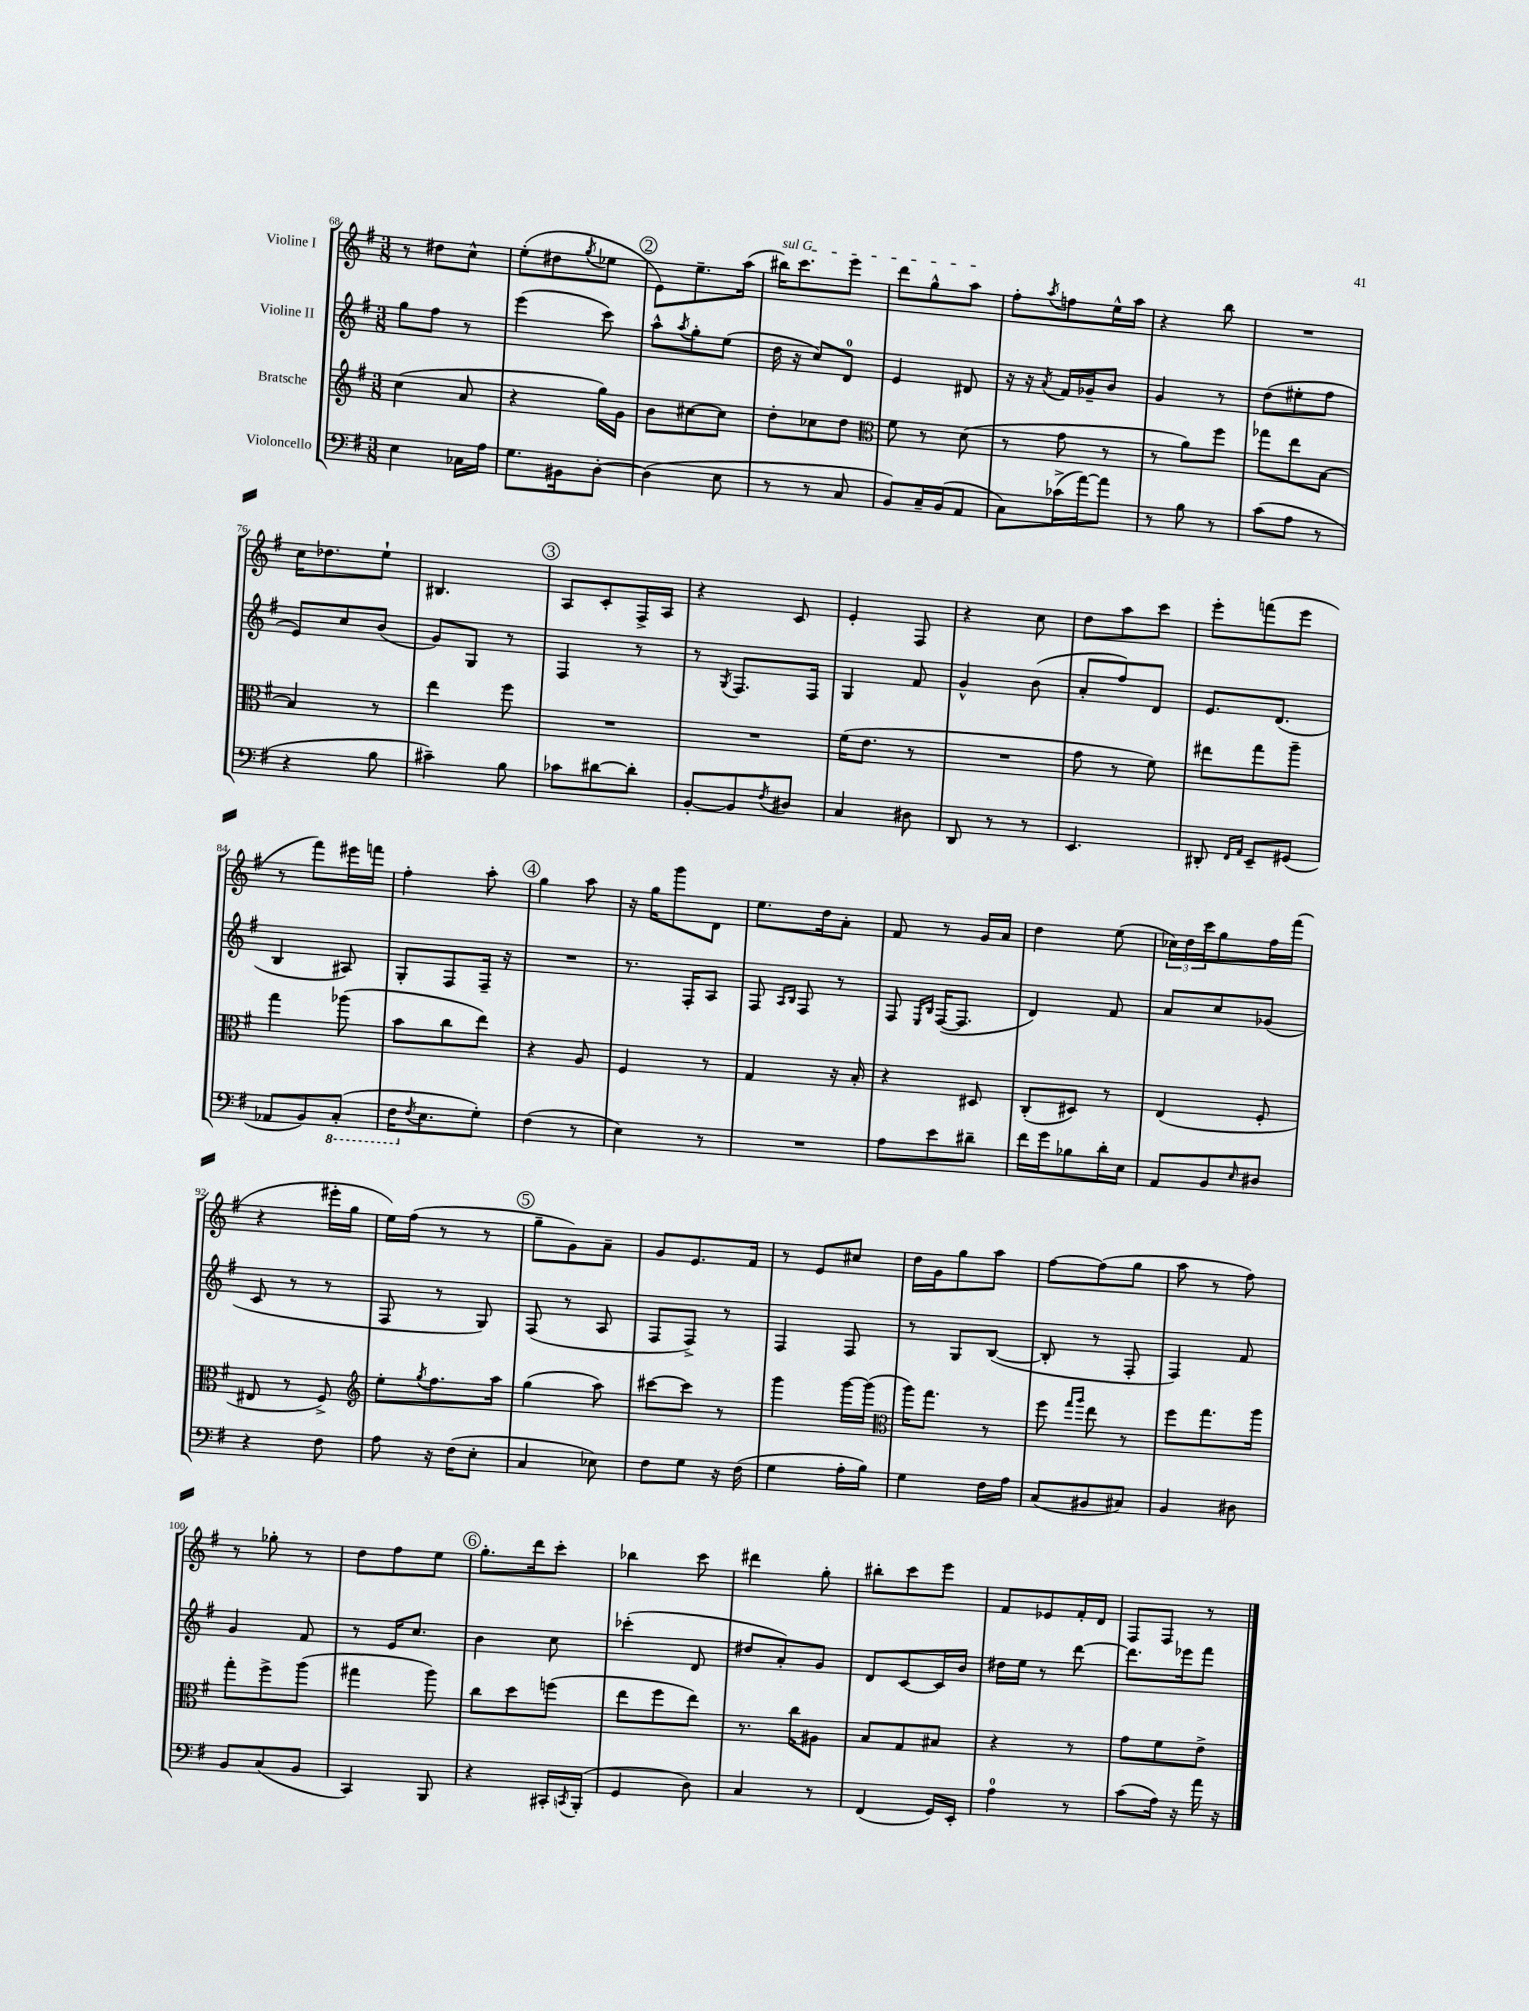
<<
\new StaffGroup <<
\new Staff = "s0" \with { instrumentName = "Violine I" } {
    \clef treble \key g \major \numericTimeSignature \time 3/8
    r8 dis''8 c''8-^ |
    e''8-.( dis''8 \acciaccatura { g''8 } ees''8 |
    \mark \markup { \circle "2" } e'8) e''8.-- a''16( |
    \once \override TextSpanner.bound-details.left.text = \markup { \italic "sul G" } bis''16\startTextSpan) c'''8. e'''8 |
    d'''8 g''8-^ a''8\stopTextSpan |
    fis''8-. \acciaccatura { a''8 } f''8 e''16-^ a''16 |
    r4 b''8 |
    R4. |
    c''16 des''8. e''8-! |
    bis4. |
    \mark \markup { \circle "3" } a8 c'8-. fis16-> a16 |
    r4 c'8 |
    e'4-. fis8 |
    r4 c''8 |
    d''8 a''8 c'''8 |
    e'''8-. f'''8( e'''8 |
    r8 fis'''8) eis'''16 f'''16 |
    fis''4-. a''8-. |
    \mark \markup { \circle "4" } g''4 a''8 |
    r16 g''16 g'''8 d'8 |
    e''8. d''16 a'8-. |
    fis'8 r8 g'16 a'16 |
    d''4 e''8( |
    \tuplet 3/2 { ces''16) d''16 c'''16 } g''8 fis''16 fis'''16( |
    r4 eis'''16-. g''16 |
    e''16) fis''16( r8 r8 |
    \mark \markup { \circle "5" } g''8-- g'8) a'8-- |
    g'8 e'8. fis'16 |
    r8 e'8 cis''8 |
    d''16 g'16 g''8 a''8 |
    fis''8~ fis''8( g''8 |
    a''8 r8 fis''8) |
    r8 ges''8-. r8 |
    d''8 fis''8 e''8 |
    \mark \markup { \circle "6" } g''8.-. d'''16 c'''8-. |
    bes''4 c'''8 |
    dis'''4 g''8-. |
    bis''8-. c'''8 e'''8 |
    fis'8 ees'8 fis'16-. d'16 |
    fis8 fis8 r8 \bar "|." |
}
\new Staff = "s1" \with { instrumentName = "Violine II" } {
    \clef treble \key g \major \numericTimeSignature \time 3/8
    g''8 fis''8 r8 |
    e'''4( c'''8) |
    \mark \markup { \circle "2" } a''8-^ \acciaccatura { a''8 } g''8-. e''8( |
    d''16 r16 c''8) d'8-0 |
    e'4 dis'8 |
    r16 r16 \acciaccatura { a'8 } fis'16 ges'16-- b'8 |
    g'4 r8 |
    d''8( eis''8-. fis''8 |
    e'8) c''8 b'8( |
    g'8) g8 r8 |
    \mark \markup { \circle "3" } fis4 r8 |
    r8 \acciaccatura { g8 } fis8. fis16 |
    g4 fis'8 |
    g'4-^ b'8( |
    a'8-. fis''8) d'8 |
    e'8. d'8.( |
    b4 ais8) |
    g8-. fis8 fis16-- r16 |
    \mark \markup { \circle "4" } R4. |
    r8. fis16-. a8 |
    fis8 \grace { a16 b16 } fis8 r8 |
    fis8 \grace { e16 b16 } fis16~( fis8. |
    d'4) fis'8 |
    a'8 c''8 ges'8( |
    c'8 r8 r8 |
    fis8 r8 g8) |
    \mark \markup { \circle "5" } fis8( r8 a8 |
    fis8 fis8->) r8 |
    fis4 fis8 |
    r8 g8 b8~( |
    b8-. r8 fis8-. |
    fis4) fis'8 |
    g'4 fis'8 |
    r8 e'16 c''8. |
    \mark \markup { \circle "6" } b'4 c''8 |
    ces'''4-.( d'8 |
    dis''8 a'8-.) g'8 |
    d'8 c'8~ c'16 b'16 |
    dis''16 e''16 r8 d'''8~ |
    d'''8. ees'''16 fis'''8 \bar "|." |
}
\new Staff = "s2" \with { instrumentName = "Bratsche" } {
    \clef treble \key g \major \numericTimeSignature \time 3/8
    c''4( a'8 |
    r4 g''16) g'16 |
    \mark \markup { \circle "2" } b'8 cis''8~ cis''8 |
    d''8-. ces''8 d''8 |
    \clef alto fis'8 r8 d'8( |
    r8 g'8 r8 |
    r8 a'8) fis''8 |
    ges''8 e''8 b8~ |
    b4 r8 |
    e''4 fis''8 |
    \mark \markup { \circle "3" } R4. |
    R4. |
    fis'16( e'8. r8 |
    R4. |
    g'8 r8 fis'8) |
    eis''8 g''8 a''8-- |
    g''4 aes''8( |
    b'8 c''8 e''8) |
    \mark \markup { \circle "4" } r4 a8 |
    fis4 r8 |
    g4 r16 b16-. |
    r4 dis8 |
    c8-.( dis8) r8 |
    e4( fis8-. |
    eis8 r8 fis8->) |
    \clef treble e''8-. \acciaccatura { g''8 } fis''8. a''16 |
    \mark \markup { \circle "5" } g''4( a''8) |
    cis'''8~ cis'''8 r8 |
    g'''4 g'''16~ g'''16( |
    \clef alto a''16) g''8. r8 |
    fis''8 \grace { g''16 a''16 } e''8 r8 |
    fis''8 g''8. a''16 |
    g''8-. fis''8-> a''8( |
    gis''4 a''8) |
    \mark \markup { \circle "6" } c''8 d''8 f''8( |
    e''8 fis''8 e''8) |
    r8. c''16 ais8 |
    b8 g8 bis8 |
    r4 r8 |
    g'8 fis'8 e'8-> \bar "|." |
}
\new Staff = "s3" \with { instrumentName = "Violoncello" } {
    \clef bass \key g \major \numericTimeSignature \time 3/8
    e4 ces16 a16 |
    g8. bis,16 d8~-. |
    \mark \markup { \circle "2" } d4( e8 |
    r8 r8 c8 |
    b,8) c16-- b,16( a,8 |
    c8) ces'16->( a'16~) a'8 |
    r8 b8 r8 |
    c'8( a8 r8 |
    r4 b8 |
    cis'4--) b8 |
    \mark \markup { \circle "3" } ces'8 dis'8~ dis'8-. |
    b,8~-. b,8 \acciaccatura { fis8 } dis8 |
    c4 dis8 |
    d,8 r8 r8 |
    e,4. |
    dis,8-. \grace { fis,16 a,16 } e,8-- gis,8( |
    aes,8 b,8) \ottava #-1 c,8-.( |
    fis,16 \ottava #0 \acciaccatura { fis8 } e8. g8-.) |
    \mark \markup { \circle "4" } fis4( r8 |
    e4) r8 |
    R4. |
    a8 e'8 dis'8-- |
    fis'16 g'16 bes8 d'16-. e16 |
    a,8 b,8 \grace { e16 } dis8 |
    r4 fis8 |
    a8 r16 fis16( e8-. |
    \mark \markup { \circle "5" } c4 ees8) |
    fis8 g8 r16 fis16( |
    g4 a16-. b16) |
    g4 fis16 a16 |
    c8( bis,8 cis8) |
    b,4 dis8 |
    b,8 c8( b,8 |
    c,4) b,,8 |
    \mark \markup { \circle "6" } r4 cis,16-. \acciaccatura { c,8 } b,,16-.( |
    g,4 d8) |
    c4 r8 |
    fis,4( g,16) e,16-. |
    a4-0 r8 |
    c'8( a16) r16 a'16 r16 \bar "|." |
}
>>
>>
\layout { \context { \Score currentBarNumber = #68 } }
